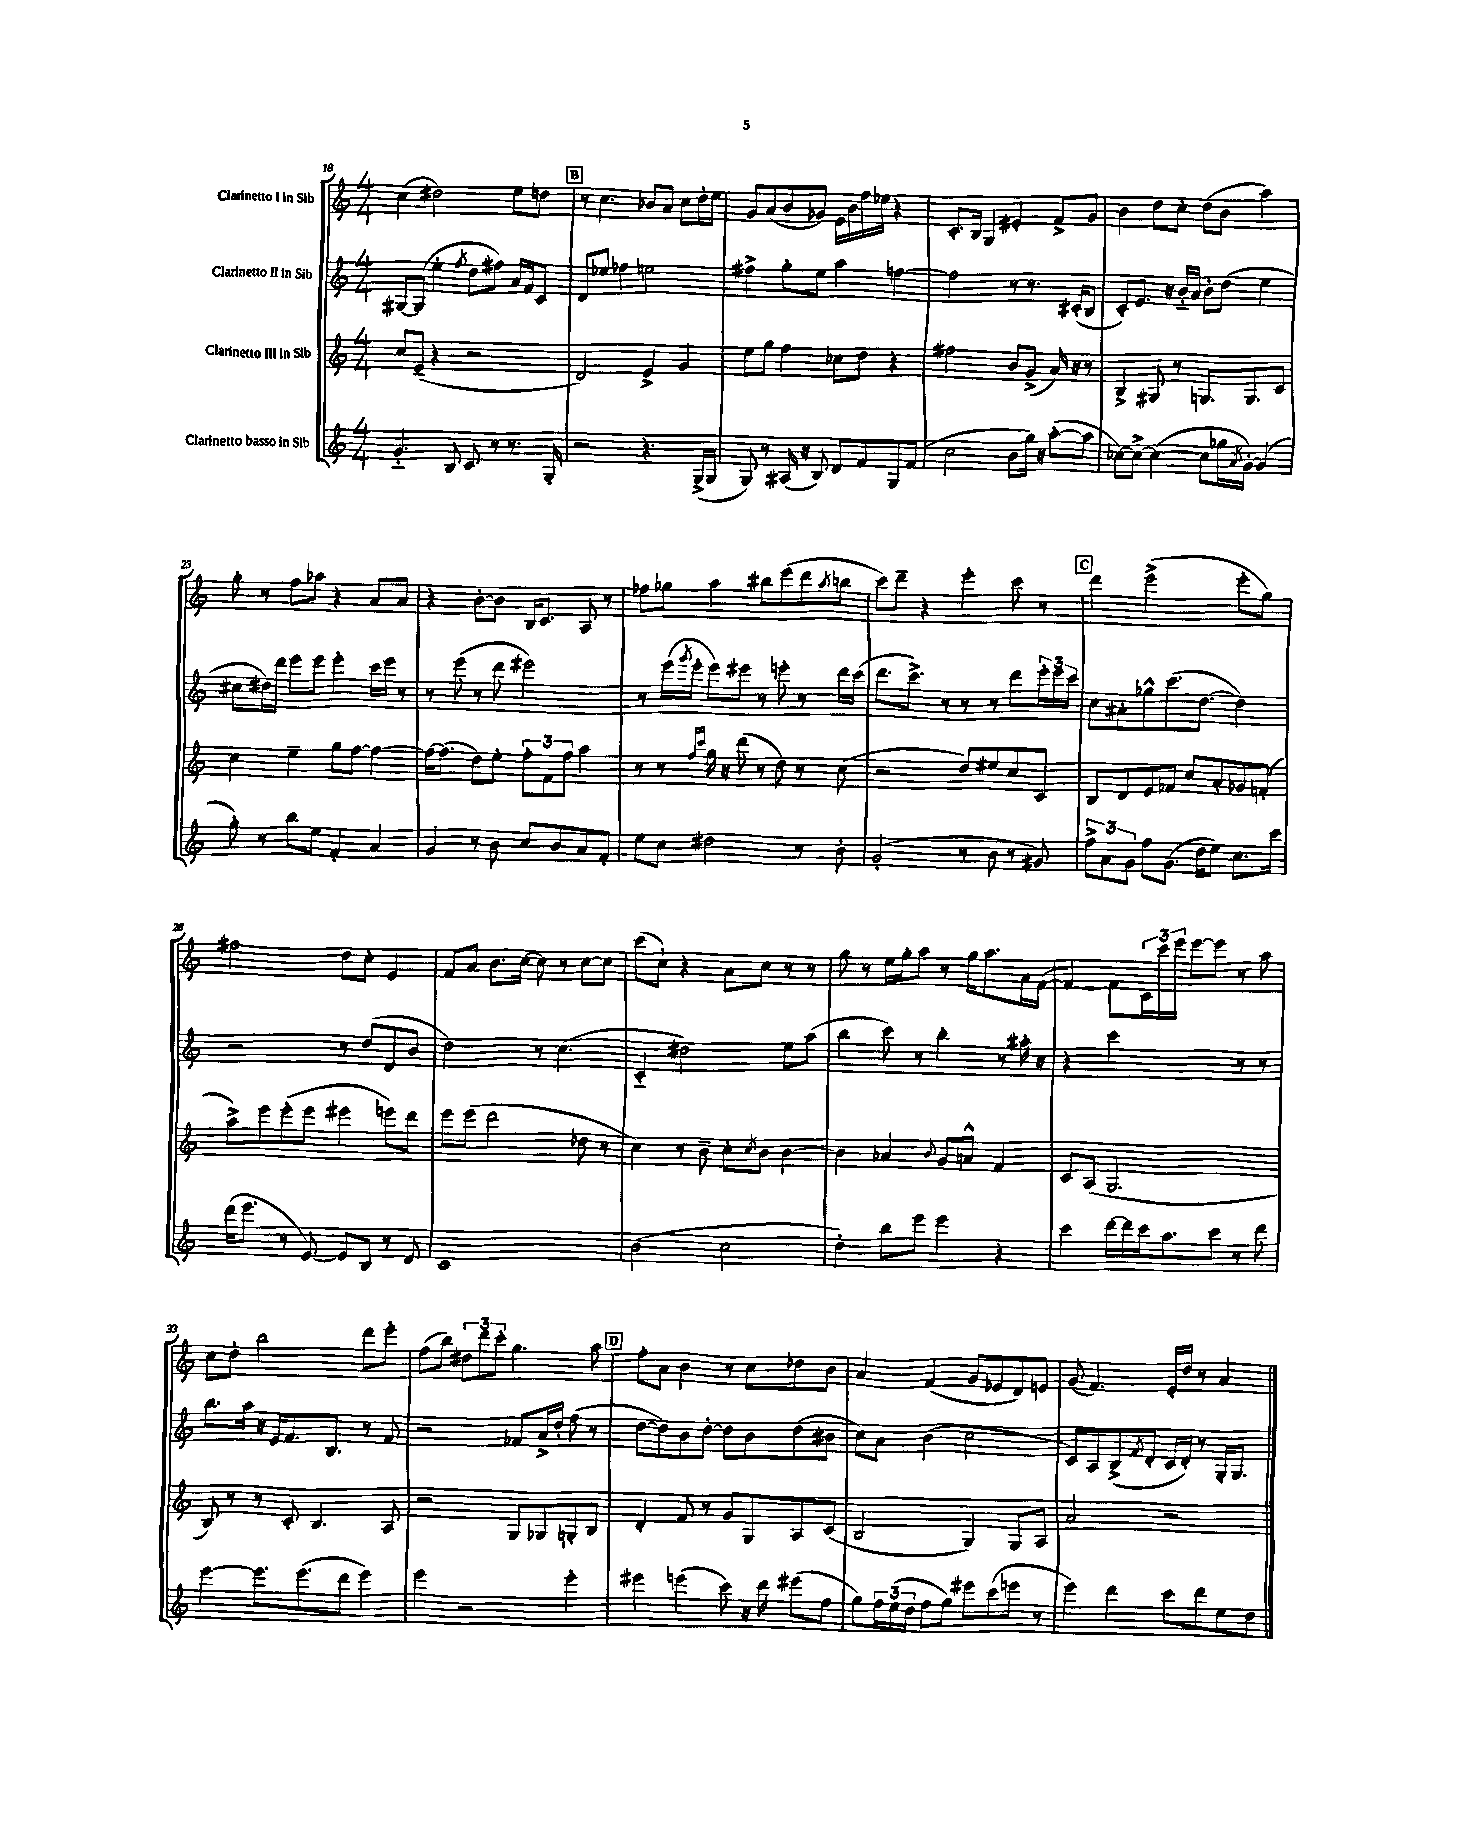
<<
\new StaffGroup <<
\new Staff = "s0" \with { instrumentName = "Clarinetto I in Sib" } {
    \clef treble \key c \major \numericTimeSignature \time 4/4
    c''4( dis''2) e''8 d''8 |
    \mark \markup { \box "B" } r8 c''4. bes'8 a'8 c''8 d''16-. e''16 |
    g'8 a'8( b'8 ges'8) e'16 b'16 f''16 ees''16 r4 |
    c'8.-. b16 g4 eis'4-. f'8-> g'8 |
    b'4 d''8 c''8-. d''8( b'8 a''4) |
    g''8-. r8 f''8 aes''8 r4 a'8 a'8 |
    r4 b'8~-. b'8 b16 c'8. a8 r8 |
    fes''8 ges''8 a''4 bis''8 e'''8( d'''8 \acciaccatura { a''8 } b''8 |
    c'''8) d'''8-- r4 e'''4-. c'''8 r8 |
    \mark \markup { \box "C" } d'''4 e'''2->( e'''8-. g''8) |
    fis''2 d''8 c''8-. e'4 |
    f'8 a'8 b'8. c''16~ c''8 r8 c''8~ c''8 |
    c'''8( c''8-!) r4 a'8 c''8 r8 r8 |
    g''8 r8 e''16 g''16-. a''8 r8 g''16 a''8. a'16 f'16~( |
    f'4~) f'8 \tuplet 3/2 { c'16 c'''16 e'''16 } e'''8~ e'''8 r8 a''8 |
    c''8 d''8-. b''2 d'''8 e'''8-. |
    f''8( b''8) \tuplet 3/2 { dis''8 d'''8 c'''8-. } g''4. a''8 |
    \mark \markup { \box "D" } f''8-. a'8 b'4 r8 c''8 des''8 b'8 |
    a'4 f'4( g'8 ees'8 d'8) e'8 |
    g'8( f'4.) e'16-. d''16 r8 a'4 \bar "|." |
}
\new Staff = "s1" \with { instrumentName = "Clarinetto II in Sib" } {
    \clef treble \key c \major \numericTimeSignature \time 4/4
    gis8~ gis8( e''4-. \acciaccatura { f''8 } d''8 fis''8) a'16 f'16 c'8 |
    \mark \markup { \box "B" } d'8 ees''8 fes''4 e''2 |
    fis''4-> g''8-. e''8 a''4 f''4~ |
    f''2 r8 r8. cis'16-.( b8 |
    c'8-.) e'8. r16 b'16-_ a'16 b'8-. d''8( e''4 |
    cis''8 dis''16) d'''16 e'''8 e'''8 e'''4-. c'''16 e'''16 r8 |
    r8 e'''8( r8 d'''8 eis'''2) |
    r8 e'''16( \acciaccatura { g'''8 } e'''16-. e'''8) eis'''8 r8 e'''8-. r8 d'''16 c'''16( |
    d'''8. c'''8.->) r8 r8 r8 d'''8 \tuplet 3/2 { e'''16-. e'''16 c'''16 } |
    \mark \markup { \box "C" } c''8 ais'8-. ges''8-^ c'''8.( d''8.~ d''4) |
    r2 r8 d''8( d'8 b'8 |
    d''2) r8 c''4.( |
    c'4-_ dis''2) e''8 a''8( |
    b''4 c'''8) r8 b''4-. r8 ais''16-. r16 |
    r4 c'''2 r8 r8 |
    b''8. a''16 r16 e'16 f'8. b8. r8 f'8 |
    r2 fes'8 a'16-> d''16-. f''8( r8 |
    \mark \markup { \box "D" } d''8~ d''8) b'8 d''8~-. d''8 b'8 d''8( bis'8 |
    c''8) a'8 b'4( c''2 |
    c'8) a8 b8->( \acciaccatura { f'8 } d'8-. c'16 d'16-.) r8 g16-. g8. \bar "|." |
}
\new Staff = "s2" \with { instrumentName = "Clarinetto III in Sib" } {
    \clef treble \key c \major \numericTimeSignature \time 4/4
    c''8 e'8--( r4 r2 |
    \mark \markup { \box "B" } d'2) e'4-> g'4 |
    e''8 g''8 f''4 ces''8 d''8 r4 |
    fis''2 b'8 g'8->( a'16) r16 r8 |
    b4-> gis8 r8 g8. g8. c'8 |
    c''4 e''4-- g''8 f''8~ f''4~ |
    f''16~ f''8.( d''8) e''8-. \tuplet 3/2 { f''8-. f'8 f''8 } a''4 |
    r8 r8 \grace { f''16 c'''16 } g''16 r16 d'''8( r8 d''8) r8 c''8( |
    r2 d''8) eis''8 c''8 c'8 |
    \mark \markup { \box "C" } b8 d'8 e'8 fes'8 c''8 a'8-. ges'8 f'8-.( |
    a''8->) e'''8 e'''8-.( e'''8 eis'''4 e'''8) d'''8 |
    e'''8 e'''8( d'''2 des''8 r8 |
    c''4) r8 b'8-- c''8-. \acciaccatura { c''8 } b'8 b'4~ |
    b'4 aes'4 \appoggiatura { b'8 } g'8 a'8-^ f'4 |
    c'8 a8( g2. |
    b8) r8 r8 c'8-. b4. a8 |
    r2 g8 ges8 g8-. b8 |
    \mark \markup { \box "D" } d'4-. f'8 r8 g'8 g8 a8 c'8( |
    b2 g4) g8 a8 |
    a'2 r2 \bar "|." |
}
\new Staff = "s3" \with { instrumentName = "Clarinetto basso in Sib" } {
    \clef treble \key c \major \numericTimeSignature \time 4/4
    g'4.-_ b8 c'8 r8 r8. g16-. |
    \mark \markup { \box "B" } r2 r4. g16->( g16 |
    g8) r8 ais16( r16 b8) d'8 f'8 g8 f'8( |
    c''2 b'8 g''16) r16 a''8~-.( a''8 |
    ces''8~) ces''8~-> ces''4~( ces''8 ges''16 \acciaccatura { a'8 } g'16~-.) g'4( |
    g''8-.) r8 b''8 e''8 f'4-. a'4 |
    g'4 r8 b'8 c''8 b'8 a'8 f'8-. |
    e''8 c''8 dis''2 r8 b'8-. |
    g'2-.( r8 b'8 r8 gis'8) |
    \mark \markup { \box "C" } \tuplet 3/2 { f''8-> a'8 g'8 } f''8 g'8.( d''16 e''8) c''8. c'''16 |
    d'''16( e'''8. r8 e'8~) e'8 b8 r8 d'8 |
    c'1 |
    b'2( c''2 |
    d''4-.) b''8 e'''8 e'''4 r4 |
    c'''4 d'''16~ d'''16 c'''16 a''8. c'''8 r8 d'''8 |
    e'''4~ e'''8. e'''8.( d'''8 e'''4) |
    e'''4 r2 e'''4-. |
    \mark \markup { \box "D" } eis'''4 e'''4( c'''8) r16 d'''16 eis'''8( f''8 |
    g''8) \tuplet 3/2 { f''16 e''16( d''16 } f''8 g''8) eis'''8 c'''8( e'''8 r8 |
    e'''4) d'''4 c'''8 d'''8 e''8 d''8 \bar "|." |
}
>>
>>
\layout { \context { \Score currentBarNumber = #18 } }
